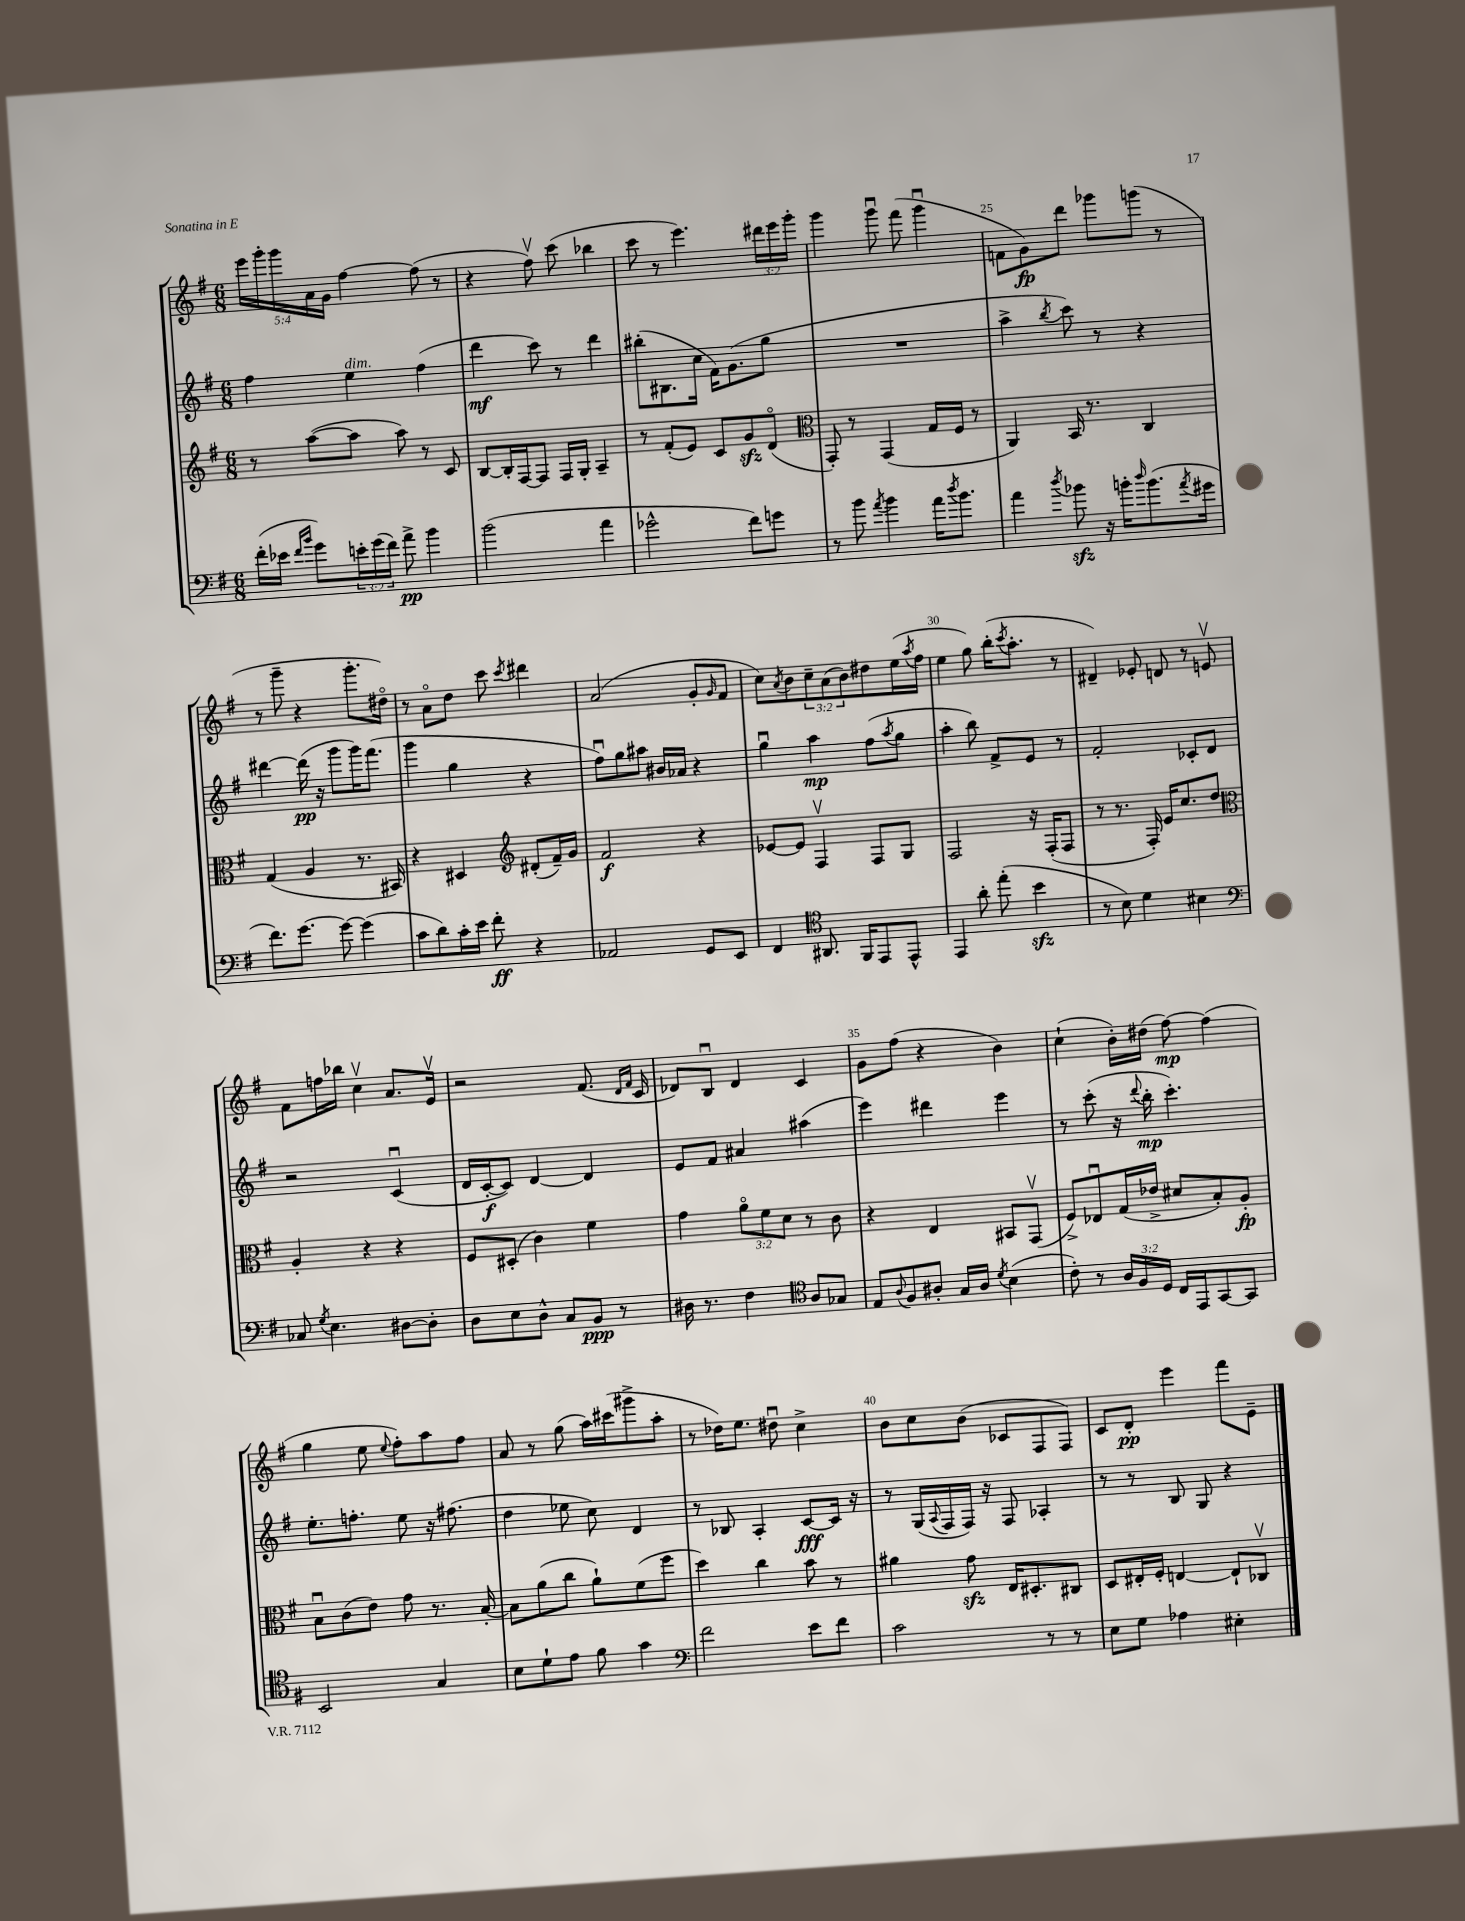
<<
\new StaffGroup <<
\new Staff = "s0" {
    \clef treble \key g \major \numericTimeSignature \time 6/8 \override Staff.TupletNumber.text = #tuplet-number::calc-fraction-text
    \tuplet 5/4 { e'''16 g'''16-. g'''16 a'16 g'16 } fis''4~ fis''8( r8 |
    r4 fis''8\upbow) c'''8( bes''4 |
    c'''8 r8 e'''4.) \tuplet 3/2 { dis'''16 e'''16 g'''16-. } |
    g'''4 g'''8\downbow fis'''8( g'''4\downbow |
    f'8 g'8\fp) d'''8 ges'''8 g'''8( r8 |
    r8 g'''8-- r4 g'''8.-. dis''16\flageolet) |
    r8 a'8\flageolet d''8 c'''8 \acciaccatura { c'''8 } dis'''4 |
    a'2( g'8-. \grace { g'16 } fis'8 |
    c''8) \acciaccatura { a'8 } b'8 \tuplet 3/2 { c''8-- a'8( b'8) } dis''8 e''16( \acciaccatura { a''8 } fis''16 |
    e''4 g''8) b''16-.( \acciaccatura { c'''8 } a''8.-. r8 |
    dis'4--) ees'8-. d'8 r8 e'8\upbow |
    fis'8 f''16 bes''16 c''4\upbow a'8. e'16\upbow |
    r2 fis'8.( \grace { d'16 fis'16 } c'16 |
    des'8) b8\downbow des'4 c'4 |
    g'8 fis''8( r4 b'4) |
    c''4-!( b'16-.) dis''16( fis''8~\mp) fis''4( |
    g''4 e''8 \appoggiatura { e''8 } fis''8-.) a''8 fis''8 |
    a'8 r8 g''8( a''16) cis'''16( gis'''8-> a''8-. |
    r8 des''16) e''8. dis''8\downbow c''4-> |
    b'8 c''8 b'8( ces'8 fis8 fis8) |
    c'8 d'8-.\pp e'''4 fis'''8 e'8-- \bar "|." |
}
\new Staff = "s1" {
    \clef treble \key g \major \numericTimeSignature \time 6/8
    fis''4 e''4^\markup { \italic "dim." } fis''4( |
    d'''4\mf c'''8) r8 d'''4 |
    bis''8-.( bis8. c''16 fis'16) g'8.( g''8 |
    R2. |
    a''4-> \acciaccatura { b''8 } c'''8) r8 r4 |
    dis'''4~ dis'''16\pp( r16 g'''8 g'''16) fis'''8.( |
    g'''4 g''4 r4 |
    fis''8\downbow) g''8 ais''8 bis'16 aes'16 r4 |
    g''4\downbow a''4\mp fis''8( \acciaccatura { a''8 } g''8 |
    a''4-. b''8) fis'8-> e'8 r8 |
    fis'2-. ces'8-. d'8 |
    r2 c'4\downbow( |
    d'16 c'16~-.\f c'8) d'4~ d'4 |
    e'8 fis'8 ais'4 ais''4( |
    e'''4) dis'''4 e'''4 |
    r8 c'''8-.( r16 \appoggiatura { d'''8 } b''16-.\mp c'''4.-.) |
    e''8.-. f''8.-. e''8 r16 fis''8.( |
    d''4 ees''8 c''8) d'4 |
    r8 bes8 a4-. c'8~\fff c'16 r16 |
    r8 g16( \appoggiatura { a8 } fis16 fis16) r16 fis8 aes4-. |
    r8 r8 b8 g8 r4 \bar "|." |
}
\new Staff = "s2" {
    \clef treble \key g \major \numericTimeSignature \time 6/8 \override Staff.TupletNumber.text = #tuplet-number::calc-fraction-text
    r8 a''8~( a''8 a''8) r8 c'8 |
    b8~ b16-. fis16~ fis8 fis16 g16-. a4-- |
    r8 fis'8-.( e'8) c'8 g'8\sfz d'8\flageolet( |
    \clef alto g,8-.) r8 g,4( g16 fis16 r8 |
    a,4) b,16 r8. c4 |
    g4( a4 r8. bis,16) |
    r4 dis4 \clef treble dis'8-.( fis'16--) g'16 |
    fis'2\f r4 |
    ees'8~ ees'8 fis4\upbow fis8 g8 |
    fis2 r16 fis16-.( fis8 |
    r8 r8. fis16-.) e'16 c''8. d''8 |
    \clef alto a4-. r4 r4 |
    fis8 dis8-.( c'4) fis'4 |
    g'4 \tuplet 3/2 { a'8\flageolet fis'8 d'8 } r8 c'8 |
    r4 e4 bis,8 g,8\upbow( |
    fis8->) ees8\downbow g16( ees'16-> dis'8 b8-.) a8-.\fp |
    b8\downbow c'8( e'8) g'8 r8. b16~-. |
    b8 a'8( c''8 a'8-!) fis'8( fis''8 |
    d''4) c''4 b'8 r8 |
    ais'4 g'8\sfz e16 dis8.-. cis8 |
    d8 eis16-. fis16-. e4~ e8-! ces8\upbow \bar "|." |
}
\new Staff = "s3" {
    \clef bass \key g \major \numericTimeSignature \time 6/8 \override Staff.TupletNumber.text = #tuplet-number::calc-fraction-text
    fis'16-.( ees'16 \grace { fis'16 b'16 } g'8) \tuplet 3/2 { e'16-. g'16( fis'16) } a'8->\pp b'4 |
    b'2( a'4 |
    ges'2-^ fis'8) g'8 |
    r8 b'8 \acciaccatura { a'8 } b'4 a'16 \acciaccatura { d''8 } b'8. |
    a'4 \acciaccatura { d''8 } bes'8\sfz r16 b'16-. \grace { d''16 } b'8.( \acciaccatura { a'8 } gis'16 |
    fis'8.) g'8.~ g'8~ g'4( |
    c'8 d'8) c'16-. e'16 fis'8-.\ff r4 |
    aes,2 g,8 e,8 |
    fis,4 \clef tenor ais,8. fis,16 e,8 e,8-^ |
    e,4 a'8-. e''8-.( b'4\sfz |
    r8 b8) d'4 bis4 |
    \clef bass ces8 \acciaccatura { g8 } e4. dis8~ dis8-. |
    d8 e8 d8-^ c8 b,8\ppp r8 |
    dis16 r8. fis4 \clef tenor a8 ges8 |
    e8 \appoggiatura { a8 } fis8 ais8-. g16 ais16 \acciaccatura { d'8 } b4( |
    c'8-.) r8 \tuplet 3/2 { a16 fis16 d16 } c16 e,16 g,8~ g,8 |
    b,2 g4 |
    b8 d'8-! e'8 fis'8 g'4 |
    \clef bass fis'2 e'8 fis'8 |
    c'2 r8 r8 |
    e8 g8 aes4 eis4-. \bar "|." |
}
>>
>>
\layout { \context { \Score currentBarNumber = #21 \override BarNumber.break-visibility = ##(#f #t #t) barNumberVisibility = #(every-nth-bar-number-visible 5) } }
